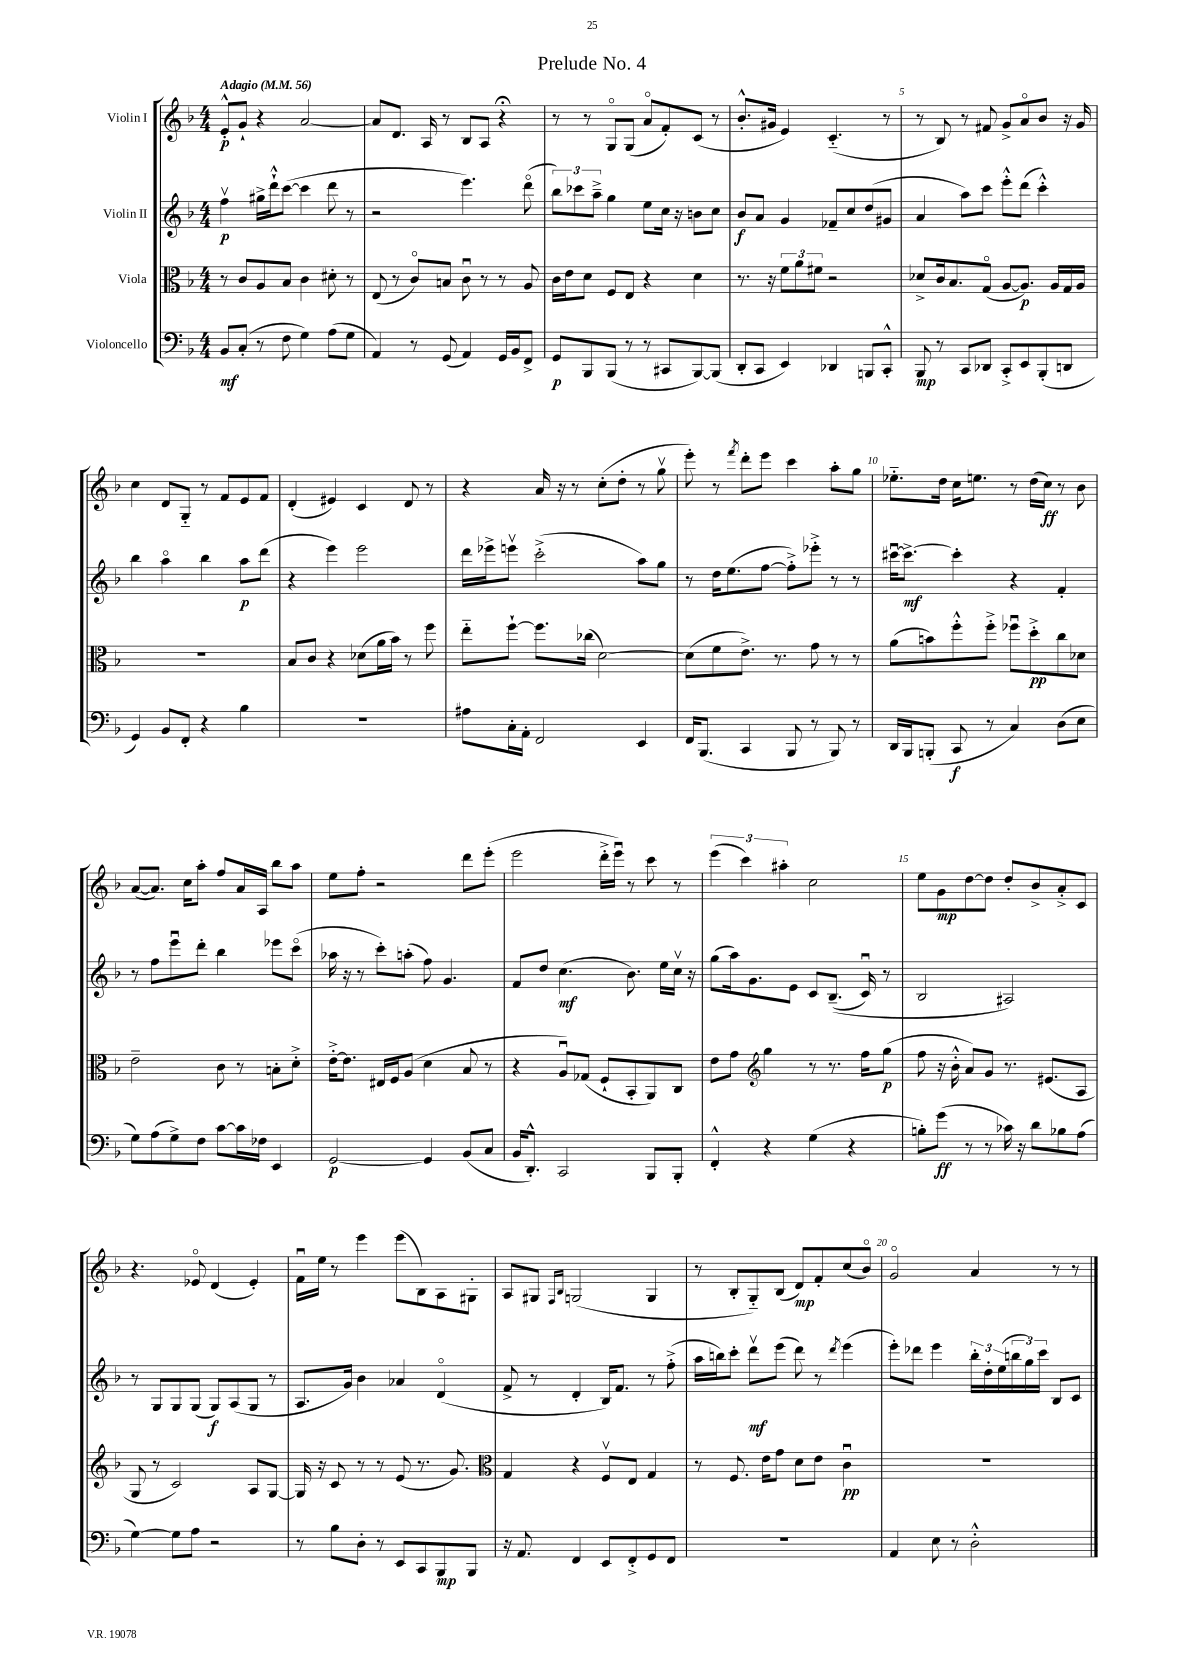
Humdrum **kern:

**kern	**kern	**kern	**kern
*staff4	*staff3	*staff2	*staff1
*clefF4	*clefC3	*clefG2	*clefG2
*k[b-]	*k[b-]	*k[b-]	*k[b-]
*M4/4	*M4/4	*M4/4	*M4/4
*MM56	*MM56	*MM56	*MM56
8BB-	8r	4ffv	8e'^^
(8C'	8c	.	8g`
8r	8A	16gg#^	4r
.	.	16ddd`^^	.
8F	8B-	([8ccc	.
4G)	4c	4ccc]	[2a
(8A	8d#'	8ddd	.
8G	8r	8r	.
=	=	=	=
4AA)	(8E	2r	8a]
.	8r	.	8.d
8r	8co)	.	.
.	.	.	16A
(8GG	8B	.	8r
4AA)	8cu	4.eee)	8B-
.	8r	.	8A
16GG	8r	.	4r;
16BB-	.	.	.
8FF^	8A	(8dddo	.
=	=	=	=
8GG	16c	12bb-)	8r
.	16e	.	.
.	.	12ccc-	.
8BBB-	8d	.	8r
.	.	12aa~^	.
(8BBB-	8F	4gg	8Go
8r	8E	.	(8G
8r	4r	8ee	8ao
8CC#	.	16cc	8f')
.	.	16r	.
[8BBB-)	4d	8b	(8c
(8BBB-]	.	8cc	8r
=	=	=	=
8DD'	8.r	8b-	8.b-'^^
8CC	.	8a	.
.	16r	.	16g#
4EE)	12f	4g	4e)
.	12a	.	.
.	12f#	.	.
4DD-	2r	8f-~	(4.c'~
.	.	8cc	.
8BBB	.	(8dd	.
8CC'^^	.	8g#	8r
=	=	=	=
8BBB-	8d-^	4a	8r
8r	16c	.	8B-)
.	8.B-	.	.
8CC	.	8aa)	8r
8DD-	(8Go	8ccc	8f#
8CC'^	[8A	8eee'^^	8g^
8EE	8.A])	(8ddd	8ao
(8BBB-'	.	4ccc'^^)	8b-
.	16A	.	.
8DD	16G	.	16r
.	16A	.	16g
=	=	=	=
4GG)	1r	4bb-	4cc
8BB-	.	4aao	8d
8FF'	.	.	8G'~
4r	.	4bb-	8r
.	.	.	8f
4B-	.	8aa	8e
.	.	(8ddd	8f
=	=	=	=
1r	8B-	4r	(4d'
.	8c	.	.
.	4r	4eee)	4e#)
.	(8d-	2eee	4c
.	16a	.	.
.	16b-)	.	.
.	8r	.	8d
.	8ff	.	8r
=	=	=	=
8A#	8ee'~	16ddd	4r
.	.	16eee-^	.
16C'	[8ff`	8eeev	.
16AA'	.	.	.
2FF	8.ff]	(2ccc'^	16a
.	.	.	16r
.	.	.	8r
.	(16cc-	.	.
.	[2d)	.	(8cc'
.	.	.	8dd'
4EE	.	8aa)	8r
.	.	8gg	8ggv
=	=	=	=
16FF	(8d]	8r	8eee')
(8.BBB-	.	.	.
.	8f	16dd	8r
.	.	(8.ee	.
.	.	.	8qfff
4CC	8.e^)	.	8ddd'
.	.	[8ff	8eee
.	8.r	.	.
8BBB-	.	8ff'^])	4ccc
8r	8g	8eee-'^	.
8BBB-)	8r	8r	8aa'
8r	8r	8r	8gg
=	=	=	=
16DD	(8a	[16ccc#u	8.ee-'~
16BBB-	.	8.ccc#^_	.
(8BBB'	8b)	.	.
.	.	.	16dd
8CC	8ff'^^	4ccc#']	16cc
.	.	.	8.ee
8r	8ff'^	.	.
4C)	8ff-u	4r	8r
.	8dd'^	.	(16dd
.	.	.	16cc)
(8D	8cc	4f'	8r
8E	8d-	.	8b-
=	=	=	=
8G)	2e~	8r	([8a
(8A	.	8ff	8.a])
8G^)	.	8eeeu	.
.	.	.	16cc
8F	.	8ddd'	8aa'
[8c	8c	4bb-	8ff
16c]	8r	.	16a
16F-	.	.	16A
4EE	8B'	8eee-	8bb-
.	8d'^	(8ccco	8aa
=	=	=	=
[2GG	[16e'^	16aa-	8ee
.	8.e]	16r	.
.	.	8r	8ff'
.	16E#	8ccc')	2r
.	16F	.	.
.	(8A	(8aa'	.
4GG]	4d	8ff)	.
.	.	4.g	.
(8BB-	8B-	.	8ddd
8C	8r	.	(8eee'
=	=	=	=
16BB-	4r	8f	2eee
8.DD'^^)	.	.	.
.	.	8dd	.
2CC	8Au)	(4.cc	.
.	(8G-	.	.
.	8F`	.	16ddd'^
.	.	.	16eeeu)
.	8BB-'	8.b-)	8r
8BBB-	8AA)	.	8ccc
.	.	16ee	.
8BBB-'	8C	16ccv	8r
.	.	16r	.
=	=	=	=
4FF'^^	8e	(8gg	(6eee
.	8g	16aa)	.
.	.	.	6ccc)
.	.	8.g	.
*	*clefG2	*	*
4r	4gg	.	.
.	.	.	6aa#'
.	.	8e	.
(4G	8r	8c	2cc
.	8.r	&((8.B-~	.
4r	.	.	.
.	16ff	16cu)	.
.	(8gg	8r	.
=	=	=	=
8B')	8ff	2B-	8ee
(8g	16r	.	8g
.	16b-'^^	.	.
8r	8a)	.	[8dd
8r	8g	.	8dd]
16c-)	8.r	2A#&)	8dd'
16r	.	.	.
8d	.	.	8b-^
.	(8.e#	.	.
8B-	.	.	8a'^
(8A	8A	.	8c
=	=	=	=
[4G)	8G	8r	4.r
.	8r	8G	.
8G]	2c)	8G	.
8A	.	(8G	8e-o
2r	.	8G)	(4d
.	.	(8A	.
.	8A	8G	4e-')
.	[8G	8r	.
=	=	=	=
8r	16G]	8.A	16fu
.	16r	.	16ee
8B-	8c	.	8r
.	.	16g)	.
8D'	8r	4b-	4eee
8r	8r	.	.
8EE	(8e	4a-	(8eee
8CC	8.r	.	8B-)
8BBB-	.	(4do	8A
.	8.g)	.	.
8BBB-	.	.	8G#'
=	=	=	=
*	*clefC3	*	*
16r	4G	8f^	8A
8.AA	.	.	.
.	.	8r	8G#
.	.	.	16qqF
.	.	.	16qqB-
4FF	4r	4d'	(2G
8EE	8Fv	16B-)	.
.	.	8.f	.
8FF'^	8E	.	.
8GG	4G	8r	4G
8FF	.	(8ff'^	.
=	=	=	=
1r	8r	16aa	8r
.	.	16bb)	.
.	8.F	8ccc'	8B-'
.	.	8dddv	8G'~)
.	16e	.	.
.	8g	(8eee	(8B-
.	8d	8ddd)	8d)
.	8e	8r	8f'
.	.	8qddd	.
.	4cu	(4eee	(8cc
.	.	.	8b-o)
=	=	=	=
4AA	1r	8eee')	2go
.	.	8ddd-	.
8E	.	4eee	.
8r	.	.	.
2D'^^	.	24bb-'	4a
.	.	24dd'	.
.	.	(24ee	.
.	.	24bb	.
.	.	24gg)	.
.	.	24ccc	.
.	.	8B-	8r
.	.	8c	8r
==	==	==	==
*-	*-	*-	*-
